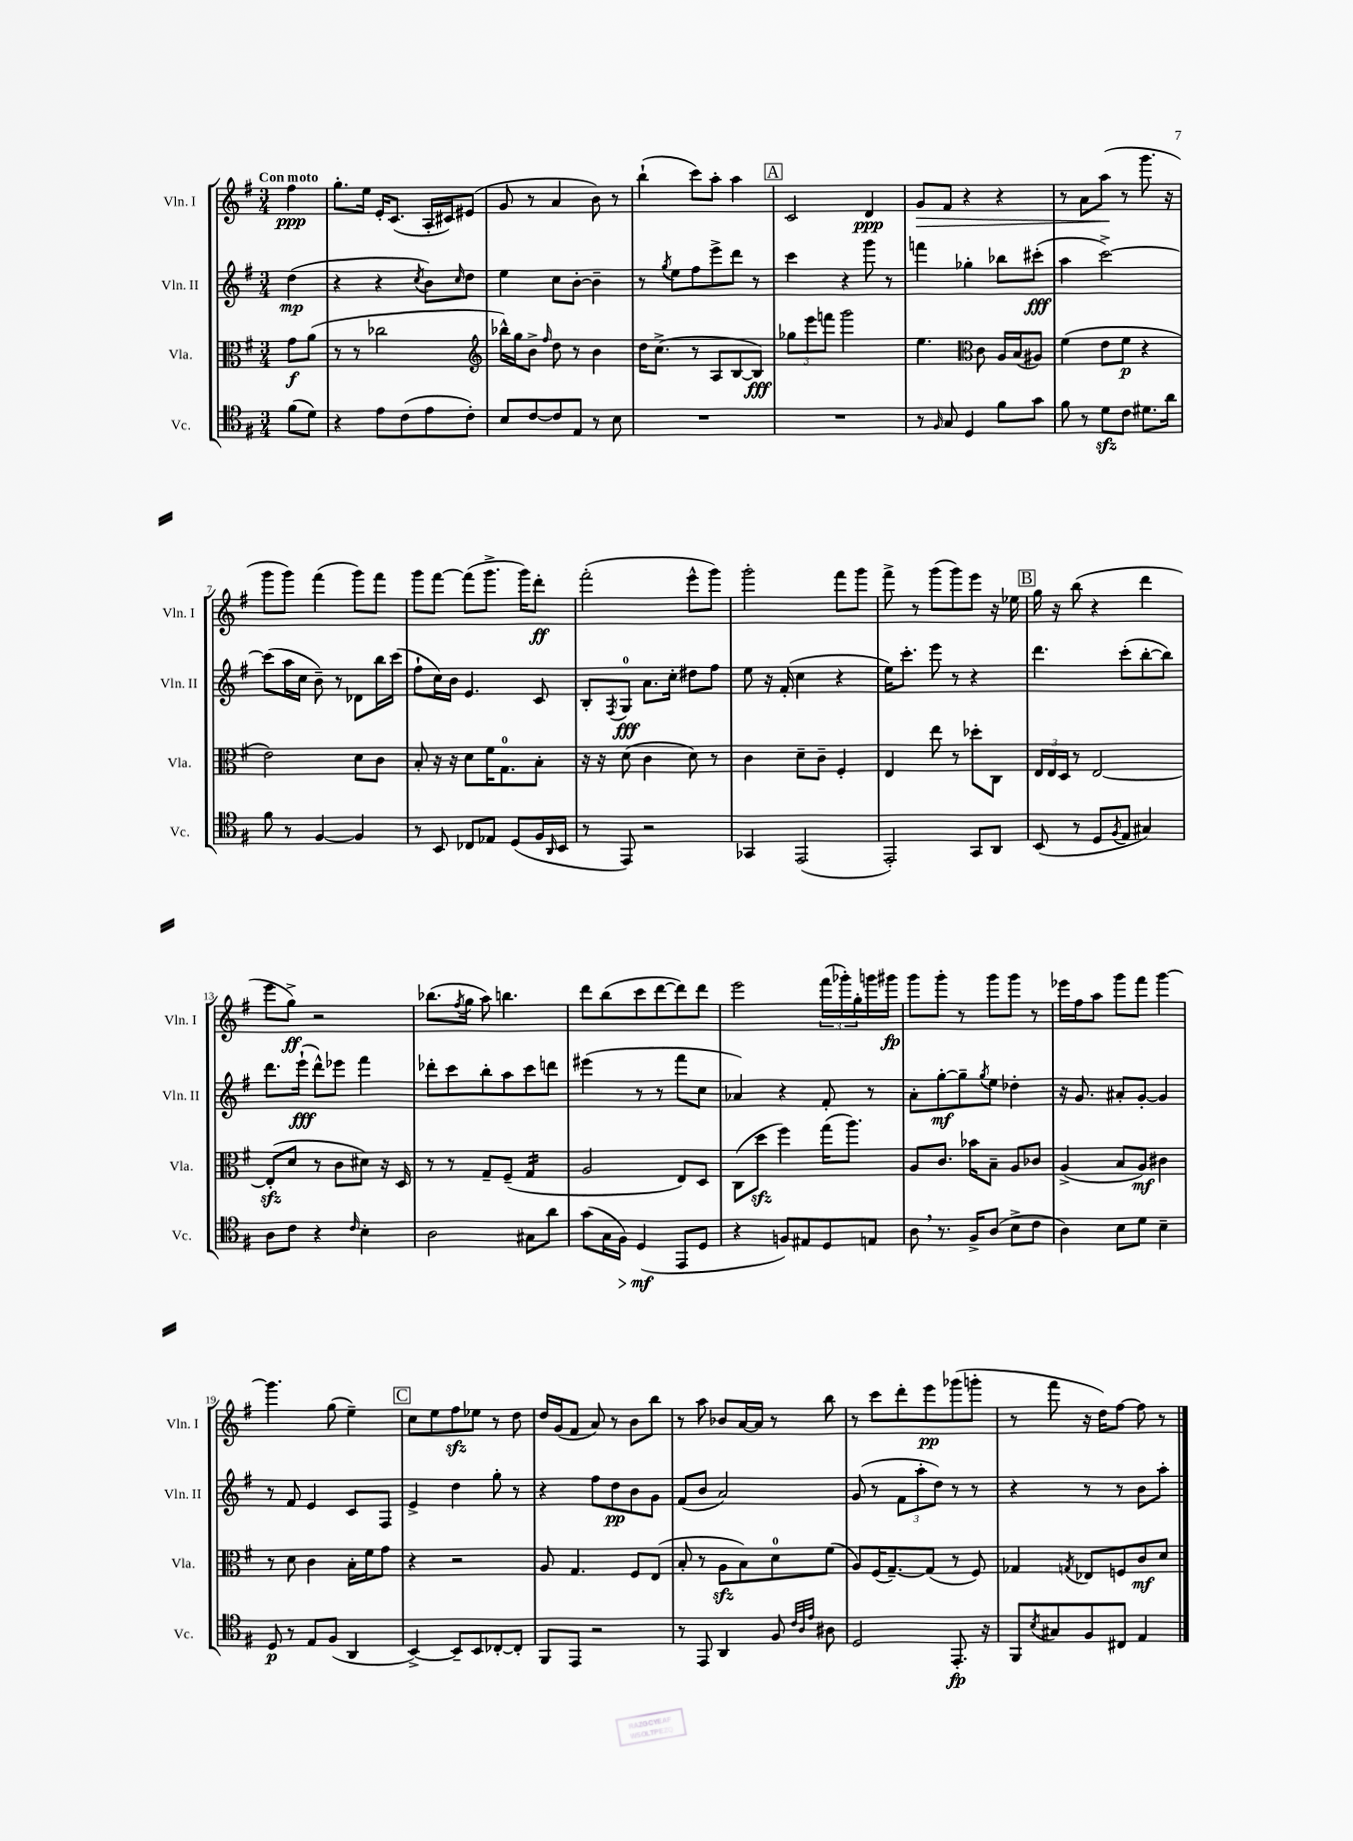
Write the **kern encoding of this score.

**kern	**kern	**kern	**kern
*staff4	*staff3	*staff2	*staff1
*clefC4	*clefC3	*clefG2	*clefG2
*k[f#]	*k[f#]	*k[f#]	*k[f#]
*M3/4	*M3/4	*M3/4	*M3/4
(8f#\L	8g\L	(4dd\	4ff#\
8d\J)	(8a\J	.	.
=	=	=	=
4r	8r	4r	8.gg'\L
.	8r	.	.
.	.	.	16ee\Jk
8e\L	2cc-\	4r	16e'/LK
.	.	.	(8.c/J
(8c\	.	.	.
.	.	8qcc/	.
8e\	.	8b\L)	16A'/LL
.	.	.	16c#/J)
.	.	16qqcc/	.
8c'\J)	.	8dd\J	(8e#/J
=	=	=	=
*	*clefG2	*	*
8B/L	16bb-^^\LL)	4ee\	8g/
.	16gg\J	.	.
[8c/	8b^\J	.	8r
.	16qqff#/	.	.
8c/]	8dd\	8cc\L	4a/
8E/J	8r	[8b'\J	.
8r	4b\	4b~\]	8b\)
8B\	.	.	8r
=	=	=	=
2.r	16dd\LK	8r	(4bb`\
.	(8.cc^\J	.	.
.	.	8qgg/	.
.	.	8ee\L	.
.	8r	8ff#\	8ccc\L)
.	8A/L	8eee^\	8aa'\J
.	[8B/	8ddd\J	4aa\
.	8B/]J)	8r	.
=	=	=	=
2.r	12gg-\L	4ccc\	2c/
.	12eee\	.	.
.	12fff\J	.	.
.	2ggg\	4r	.
.	.	8ggg\	4d/
.	.	8r	.
=	=	=	=
8r	4.ee\	4fff\	8g/L
16qqF#/	.	.	.
8G/	.	.	8f#/J
4D/	.	4gg-'\	4r
*	*clefC3	*	*
.	8c\	.	.
8f#\L	16A/LL	8bb-\L	4r
.	(16B/J	.	.
8g\J	8A#/J)	(8ccc#'\J	.
=	=	=	=
8f#\	(4f#\	4aa\	8r
8r	.	.	8a\L
8d\L	8e\L	[2ccc^\)	(8aa\J
8c\J	8f#\J	.	8r
8.d#\L	4r	.	8.ggg\
16a\Jk	.	.	16r
=	=	=	=
8f#\	2e\)	(8ccc\]L	8ggg\L
8r	.	16aa\L	8ggg\J)
.	.	16cc\JJ	.
[4F#/	.	8b~\)	(4fff#\
.	.	8r	.
4F#/]	8d\L	8d-\L	8ggg\L)
.	8c\J	16bb\L	8fff#\J
.	.	(16ccc\JJ	.
=	=	=	=
8r	8B'/	8ff#`\L	8ggg\L
8BB/	16r	16cc\L)	[8fff#\J
.	16r	16b\JJ	.
8C-/L	8d\L	4.e/	(8fff#\]L
8E-/J	16f#\K	.	8.ggg^\J
.	8.G\	.	.
(8D/L	.	.	.
.	.	.	16ggg\LK)
16F#/L	8B'\J	8c/	8ddd'\J
16qqAA/	.	.	.
16BB/JJ	.	.	.
=	=	=	=
8r	16r	8B'/L	(2fff#'\
.	16r	.	.
.	.	8qF#/	.
8EE/)	(8d\	8G/J	.
2r	4c\	8.a\L	.
.	.	16cc'\Jk	.
.	8d\)	8dd#\L	8eee^^\L
.	8r	8ff#\J	8ggg\J)
=	=	=	=
4GG-/	4c\	8ee\	2ggg'\
.	.	16r	.
.	.	(16f#'/	.
(2EE/	8d~\L	4cc\	.
.	8c~\J	.	.
.	4F#'/	4r	8fff#\L
.	.	.	8ggg\J
=	=	=	=
2EE'/)	4E/	16ee\LK)	8fff#^\
.	.	8.ccc'\J	.
.	.	.	8r
.	8ee\	8eee\	(8ggg\L
.	8r	8r	8ggg\)
8GG/L	8dd-'\L	4r	8eee\J
8AA/J	8C\J	.	16r
.	.	.	16ee-\
=	=	=	=
(8BB/	24E/LL	4.ddd\	16gg\
.	24E/	.	.
.	.	.	16r
.	24D/JJ	.	.
8r	8r	.	(8bb\
8D/L	[2E/	.	4r
8qF#/	.	.	.
8E/J	.	(8ccc'\L	.
4G#/)	.	[8bb'\	4ddd\
.	.	8bb\]J)	.
=	=	=	=
8A\L	(8E'/]L	8.ddd\L	8eee\L
8c\J	8d/J	.	8gg^\J)
.	.	(16eee`\Jk	.
4r	8r	8ddd^^\L)	2r
.	8c\L	8eee-\J	.
16qqc/	.	.	.
4B'\	8d#\J)	4fff#\	.
.	16r	.	.
.	16D/	.	.
=	=	=	=
2A\	8r	8ddd-'\L	(8.bb-\L
.	8r	8ccc\	.
.	.	.	8qff#/
.	.	.	16gg\Jk
.	8G~/L	8bb'\	8aa\)
.	(8F#~/J	8aa\	4.bb\
8G#\L	4G/	8ccc\	.
8a\J	.	8ddd\J	.
=	=	=	=
(8g\L	2A/	(4eee#\	8ddd\L
16G\L	.	.	(8bb\
16F#\JJ)	.	.	.
(4D/	.	8r	8ccc\
.	.	8r	[8ddd\
8EE/L	8E/L)	8fff#\L	8ddd\])
8D/J	8D/J	8cc\J	8ddd\J
=	=	=	=
4r	(8C\L	4a-/)	2eee\
.	8dd\J	.	.
8F/L)	4ff#\)	4r	.
8E#/	.	.	.
8D/	(16gg\LK	8f#'/	(24fff#\LL
.	.	.	24ggg-'\)
.	8.aa\J)	.	.
.	.	.	24gg'\
8E/J	.	8r	16ggg\
.	.	.	16ggg#\JJ
=	=	=	=
8A\	8A/L	8a'\L	8ggg\L
8.r	8.c/J	[8gg'\	8ggg'\J
.	.	8gg~\]	8r
16F#^/LK	16b-\LK	.	.
.	.	8qgg/	.
(8A/J	8B~\J	8ee\J	8ggg\L
8B^\L	8A/L	4dd-'\	8ggg\J
8c\J	8c-/J	.	8r
=	=	=	=
4A\)	(4A^/	16r	16eee-\LL
.	.	8.g/	16ff#\J
.	.	.	8aa\J
8B\L	8B/L	8a#'/L	8ggg\L
8d\J	8A/J)	[8g'/J	8fff#\J
4B~\	4c#\	4g/]	[4ggg\
=	=	=	=
8D/	8r	8r	4.ggg\]
8r	8d\	8f#/	.
8E/L	4c\	4e/	.
(8F#/J	.	.	(8gg\
4AA/	16B'\LL	8c/L	4ee~\)
.	16f#\J	.	.
.	8g\J	8F#/J	.
=	=	=	=
[4BB^/)	4r	4e^/	8cc\L
.	.	.	8ee\
8BB~/]L	2r	4dd\	8ff#\
8BB/	.	.	8ee-\J
[8C-'/	.	8gg'\	8r
8C-'/]J	.	8r	8dd\
=	=	=	=
8FF#/L	8A/	4r	16dd/LL
.	.	.	(16g/J
8EE/J	4.G/	.	8f#/J
2r	.	8ff#\L	8a/)
.	.	8dd\	8r
.	8F#/L	8b\	8b\L
.	(8E/J	8g\J	8bb\J
=	=	=	=
8r	8B'/	(8f#/L	8r
8EE/	8r	8b/J	8aa\
4AA/	8A\L	2a/)	8b-/L
.	8B\)	.	[16a/L
.	.	.	16a/]JJ
8F#/	8d\	.	8r
32qqc/LLL	.	.	.
32qqA/	.	.	.
32qqe/JJJ	.	.	.
8A#\	(8f#\J	.	8bb\
=	=	=	=
2D/	8A/L)	(8g/	8r
.	(16F#/K	8r	8ccc\L
.	[8.G~/)	.	.
.	.	12f#\L	8ddd'\
.	.	12aa'\	.
.	(8G/]J	.	8eee\
.	.	12dd\J)	.
8.EE'/	8r	8r	(8ggg-\
.	8F#/)	8r	8ggg'\J
16r	.	.	.
=	=	=	=
8FF#/L	4G-/	4r	8r
8qB/	.	.	.
8G#/	.	.	8fff#\
.	8qG/	.	.
8F#/	8E-/L	8r	16r
.	.	.	16dd\LK)
8C#/J	8F/	8r	[8ff#\J
4E/	8c/	8b\L	8ff#\]
.	8d/J	8aa'\J	8r
==	==	==	==
*-	*-	*-	*-
